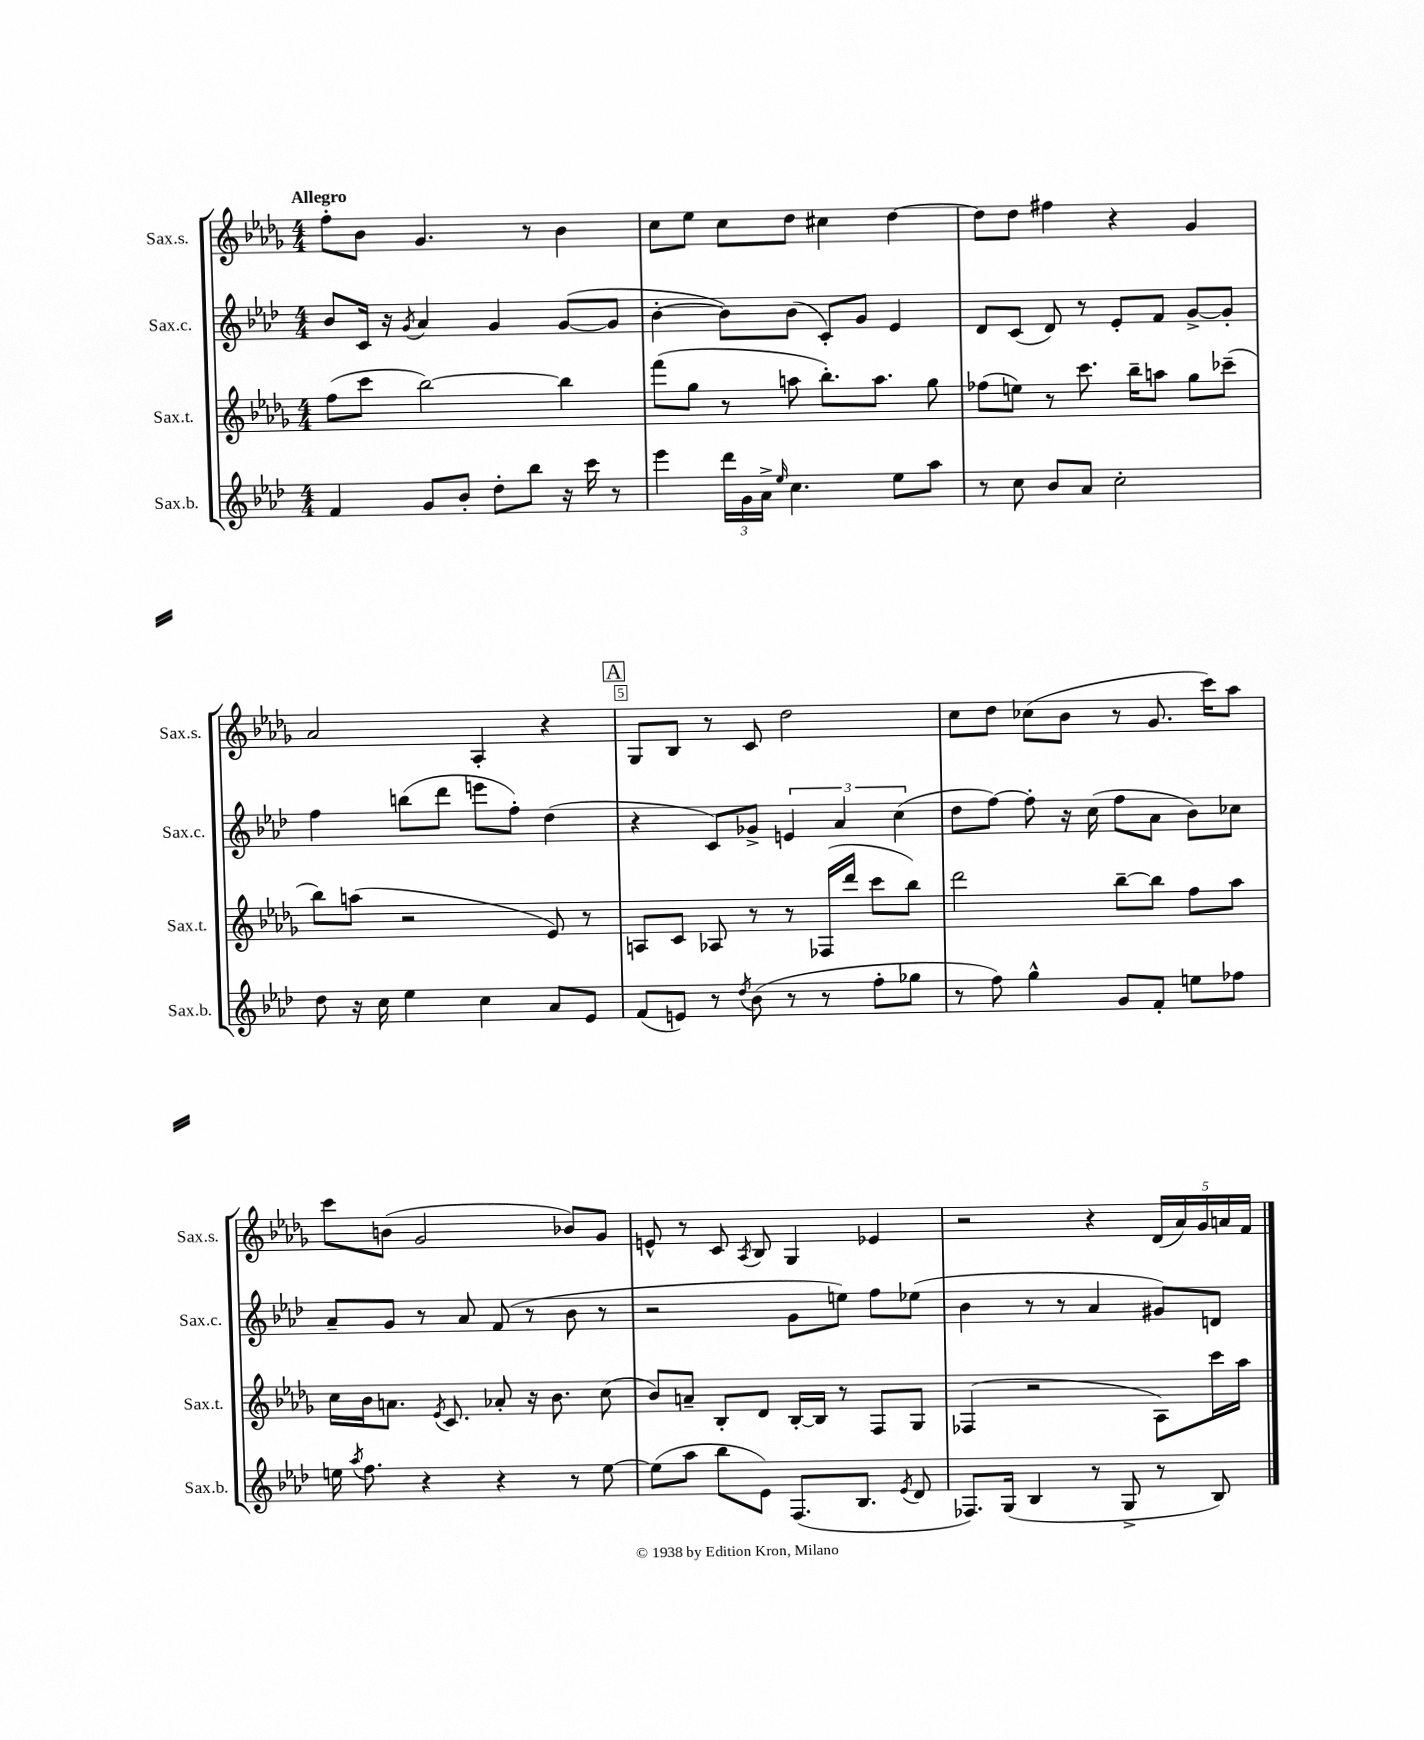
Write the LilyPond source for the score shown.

<<
\new StaffGroup <<
\new Staff = "s0" \with { instrumentName = "Sax.s." shortInstrumentName = "Sax.s." } {
    \clef treble \key des \major \numericTimeSignature \time 4/4 \tempo "Allegro"
    \autoBeamOff f''8[-. bes'8] ges'4. r8 bes'4 |
    c''8[ ees''8] c''8[ des''8] cis''4 des''4~ |
    des''8[ des''8] fis''4 r4 ges'4 |
    aes'2 aes4-. r4 |
    \mark \markup { \box "A" } ges8[ bes8] r8 c'8 des''2 |
    c''8[ des''8] ces''8[( bes'8] r8 ges'8. c'''16[) aes''8] |
    c'''8[ b'8]( ges'2 bes'8[) ges'8] |
    e'8-^ r8 c'8 \acciaccatura { aes8 } bes8 ges4 ees'4 |
    r2 r4 \tuplet 5/4 { des'16[( aes'16) ges'16 a'16 f'16] } \bar "|." |
}
\new Staff = "s1" \with { instrumentName = "Sax.c." shortInstrumentName = "Sax.c." } {
    \clef treble \key aes \major \numericTimeSignature \time 4/4
    \autoBeamOff bes'8[ c'16] r16 \acciaccatura { g'8 } aes'4 g'4 g'8[~( g'8] |
    bes'4~-. bes'8[) bes'8]( c'8[-.) g'8] ees'4 |
    des'8[ c'8]( des'8) r8 ees'8[-. f'8] g'8[~-> g'8]-. |
    f''4 b''8[( des'''8] e'''8[ f''8]-.) des''4( |
    \mark \markup { \box "A" } r4 c'8[) ges'8]-> \tuplet 3/2 { e'4 aes'4 c''4( } |
    des''8[ f''8]~) f''8-. r16 c''16( f''8[ aes'8] bes'8[) ces''8] |
    aes'8[-- g'8] r8 aes'8 f'8( r8 bes'8 r8 |
    r2 g'8[ e''8]) f''8[ ees''8]( |
    bes'4 r8 r8 aes'4 gis'8[) d'8] \bar "|." |
}
\new Staff = "s2" \with { instrumentName = "Sax.t." shortInstrumentName = "Sax.t." } {
    \clef treble \key des \major \numericTimeSignature \time 4/4
    \autoBeamOff f''8[( c'''8] bes''2~) bes''4 |
    f'''8[( ges''8] r8 a''8 bes''8.[-.) a''8.] ges''8 |
    fes''8[( e''8]) r8 c'''8. bes''16[-- a''8] ges''8[ ces'''8]--( |
    bes''8[) a''8]( r2 ees'8) r8 |
    \mark \markup { \box "A" } a8[ c'8] aes8 r8 r8 fes16[( des'''16] c'''8[ bes''8]) |
    des'''2 bes''8[~-- bes''8] f''8[ aes''8] |
    c''16[ bes'16 a'8.] \acciaccatura { ees'8 } c'8. aes'8-. r16 bes'8. c''8( |
    bes'8[) a'8]-- bes8[-. des'8] bes16[~-. bes16] r8 f8[ ges8] |
    fes4( r2 aes8[) c'''16 aes''16] \bar "|." |
}
\new Staff = "s3" \with { instrumentName = "Sax.b." shortInstrumentName = "Sax.b." } {
    \clef treble \key aes \major \numericTimeSignature \time 4/4
    \autoBeamOff f'4 g'8[ bes'8]-. des''8[-. bes''8] r16 c'''16 r8 |
    ees'''4 \tuplet 3/2 { des'''16[ g'16 aes'16]-> } \grace { ees''16 } c''4. ees''8[ aes''8] |
    r8 c''8 bes'8[ aes'8] c''2-. |
    des''8 r16 c''16 ees''4 c''4 aes'8[ ees'8] |
    \mark \markup { \box "A" } f'8[( e'8]) r8 \acciaccatura { des''8 } bes'8( r8 r8 f''8[-. ges''8] |
    r8 f''8) g''4-^ g'8[ f'8]-. e''8[ fes''8] |
    e''16 \acciaccatura { aes''8 } f''8. r4 r4 r8 e''8~ |
    e''8[( aes''8] bes''8[ ees'8]) f8.[( bes8.] \acciaccatura { ees'8 } des'8 |
    fes8.[) g16]( bes4 r8 g8-> r8 bes8) \bar "|." |
}
>>
>>
\layout { \context { \Score \override BarNumber.break-visibility = ##(#f #t #t) barNumberVisibility = #(every-nth-bar-number-visible 5) \override BarNumber.stencil = #(make-stencil-boxer 0.1 0.3 ly:text-interface::print) } }
